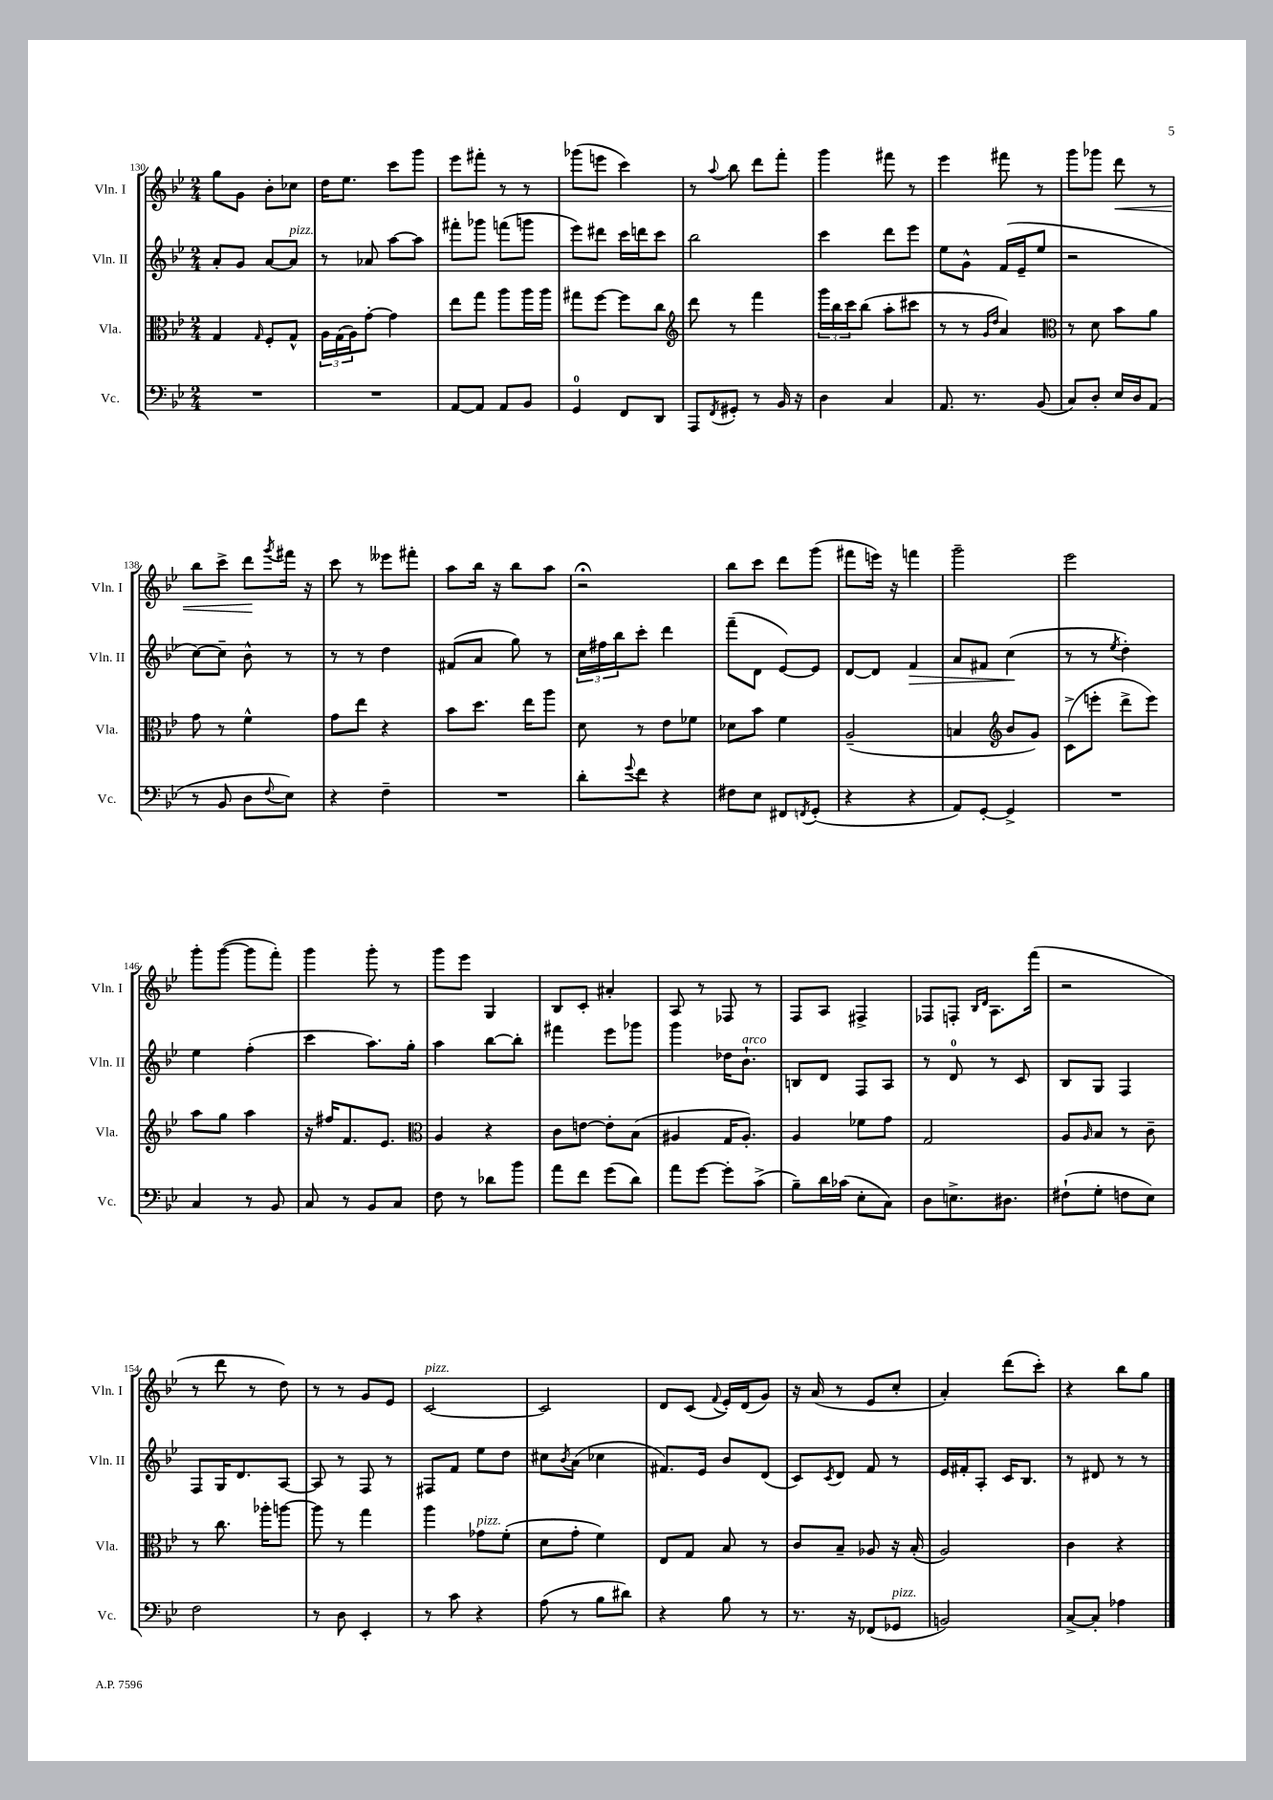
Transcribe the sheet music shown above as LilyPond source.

<<
\new StaffGroup <<
\new Staff = "s0" \with { instrumentName = "Vln. I" shortInstrumentName = "Vln. I" } {
    \clef treble \key bes \major \numericTimeSignature \time 2/4
    g''8 g'8 bes'8-. ces''8 |
    d''16 ees''8. c'''8 g'''8 |
    ees'''8 fis'''8-. r8 r8 |
    ges'''8( e'''8 c'''4) |
    r8 \appoggiatura { a''8 } bes''8 d'''8 f'''8-. |
    g'''4 fis'''8 r8 |
    ees'''4 fis'''8 r8 |
    g'''8 ges'''8 d'''8\< r8 |
    bes''8 c'''8-> d'''8\! \acciaccatura { g'''8 } fis'''16 r16 |
    c'''8 r8 eeses'''8 fis'''8-. |
    a''8 bes''16 r16 bes''8 a''8 |
    r2\fermata |
    bes''8 c'''8 d'''8 g'''8( |
    fis'''8 e'''16) r16 f'''4 |
    g'''2-- |
    ees'''2 |
    g'''8-. g'''8~( g'''8 f'''8-.) |
    g'''4 g'''8-. r8 |
    g'''8 ees'''8 g4 |
    bes8 c'8-. ais'4-. |
    a8 r8 fes8 r8 |
    f8 a8 fis4-> |
    fes8 f8-. \grace { bes16 d'16 } a8. f'''16( |
    r2 |
    r8 d'''8 r8 d''8) |
    r8 r8 g'8 ees'8 |
    c'2~^\markup { \italic "pizz." } |
    c'2 |
    d'8 c'8( \appoggiatura { f'8 } ees'16-.) d'16( g'8) |
    r16 a'16( r8 ees'8 c''8-. |
    a'4-.) d'''8( c'''8-.) |
    r4 bes''8 g''8 \bar "|." |
}
\new Staff = "s1" \with { instrumentName = "Vln. II" shortInstrumentName = "Vln. II" } {
    \clef treble \key bes \major \numericTimeSignature \time 2/4
    a'8-. g'8 a'8~ a'8^\markup { \italic "pizz." } |
    r8 aes'8 a''8~ a''8 |
    fis'''8-. ges'''8 f'''8( g'''8 |
    ees'''8) dis'''8 c'''16 d'''16 c'''8 |
    bes''2 |
    c'''4 d'''8 ees'''8 |
    ees''8 g'8-^ f'16( ees'16-- ees''8 |
    r2 |
    c''8~) c''8-- bes'8-^ r8 |
    r8 r8 d''4 |
    fis'8( a'8 g''8) r8 |
    \tuplet 3/2 { c''16 fis''16 bes''16 } c'''8-. d'''4 |
    f'''8--( d'8 ees'8~) ees'8 |
    d'8~ d'8 f'4\> |
    a'8 fis'8 c''4\!( |
    r8 r8 \acciaccatura { ees''8 } d''4-.) |
    ees''4 f''4-.( |
    c'''4 a''8.) g''16-. |
    a''4 bes''8~ bes''8-. |
    fis'''4 ees'''8 ges'''8 |
    g'''4 des''16 bes'8.-!^\markup { \italic "arco" } |
    b8 d'8 f8 a8 |
    r8 d'8-0 r8 c'8 |
    bes8 g8 f4 |
    f8 g16 d'8. a8~ |
    a8 r8 f8 r8 |
    fis8 f'8 ees''8 d''8 |
    cis''8 \acciaccatura { bes'8 } a'8( ces''4 |
    fis'8.) ees'16 bes'8 d'8( |
    c'8) \acciaccatura { c'8 } d'8 f'8 r8 |
    ees'16 fis'16-. a8-. c'16 bes8. |
    r8 dis'8 r8 r8 \bar "|." |
}
\new Staff = "s2" \with { instrumentName = "Vla." shortInstrumentName = "Vla." } {
    \clef alto \key bes \major \numericTimeSignature \time 2/4
    g4 \grace { g16 } f8-. g8-^ |
    \tuplet 3/2 { a16 g16( a16) } g'8~-. g'4 |
    ees''8 g''8 a''8 a''16 a''16 |
    gis''8 f''8~ f''8 c''8 |
    \clef treble d'''8 r8 f'''4 |
    \tuplet 3/2 { g'''16 bes''16 c'''16 } bes''8( a''8-. cis'''8 |
    r8 r8 \grace { g'16 d''16 } a'4) |
    \clef alto r8 d'8 bes'8 a'8 |
    g'8 r8 f'4-^ |
    g'8 ees''8 r4 |
    bes'8 d''8. ees''16 a''8 |
    d'8 r8 ees'8 fes'8 |
    des'8 bes'8 f'4 |
    a2--( |
    b4 \clef treble bes'8 g'8) |
    c'8->( e'''8-. d'''8-> e'''8) |
    a''8 g''8 a''4 |
    r16 fis''16 f'8. ees'8. |
    \clef alto a4 r4 |
    c'8 e'8~ e'8-. bes8( |
    ais4 g16 ais8.-.) |
    a4 fes'8 g'8 |
    g2 |
    a8 \grace { a16 } bes8 r8 c'8-- |
    r8 c''8. aes''16-. a''8~ |
    a''8 r8 g''4 |
    a''4 ges'8^\markup { \italic "pizz." } f'8-.( |
    d'8 g'8-. f'4) |
    ees8 g8 bes8 r8 |
    c'8 bes8-- aes8 r16 bes16-.( |
    a2) |
    c'4 r4 \bar "|." |
}
\new Staff = "s3" \with { instrumentName = "Vc." shortInstrumentName = "Vc." } {
    \clef bass \key bes \major \numericTimeSignature \time 2/4
    R2 |
    R2 |
    a,8~ a,8 a,8 bes,8 |
    g,4-0 f,8 d,8 |
    a,,8 \acciaccatura { f,8 } gis,8-. r8 bes,16 r16 |
    d4 c4 |
    a,8. r8. bes,8( |
    c8) d8-. ees16 d16 a,8( |
    r8 bes,8 d8 \appoggiatura { f8 } ees8) |
    r4 f4-- |
    R2 |
    d'8-. \appoggiatura { g'8 } f'8 r4 |
    fis8 ees8 fis,8 \acciaccatura { f,8 } g,8-.( |
    r4 r4 |
    a,8) g,8~-. g,4-> |
    R2 |
    c4 r8 bes,8 |
    c8 r8 bes,8 c8 |
    f8 r8 des'8 bes'8 |
    a'8 f'8 g'8( d'8) |
    a'8 g'8~ g'8-. c'8->( |
    bes8--) d'16 ces'16( ees8-. c8) |
    d8 e8.-> dis8. |
    fis8-!( g8-. f8 ees8) |
    f2 |
    r8 d8 ees,4-. |
    r8 c'8 r4 |
    a8( r8 bes8 dis'8) |
    r4 bes8 r8 |
    r8. r16 fes,8( ges,8^\markup { \italic "pizz." } |
    b,2) |
    c8~-> c8-. aes4 \bar "|." |
}
>>
>>
\layout { \context { \Score currentBarNumber = #130 } }
